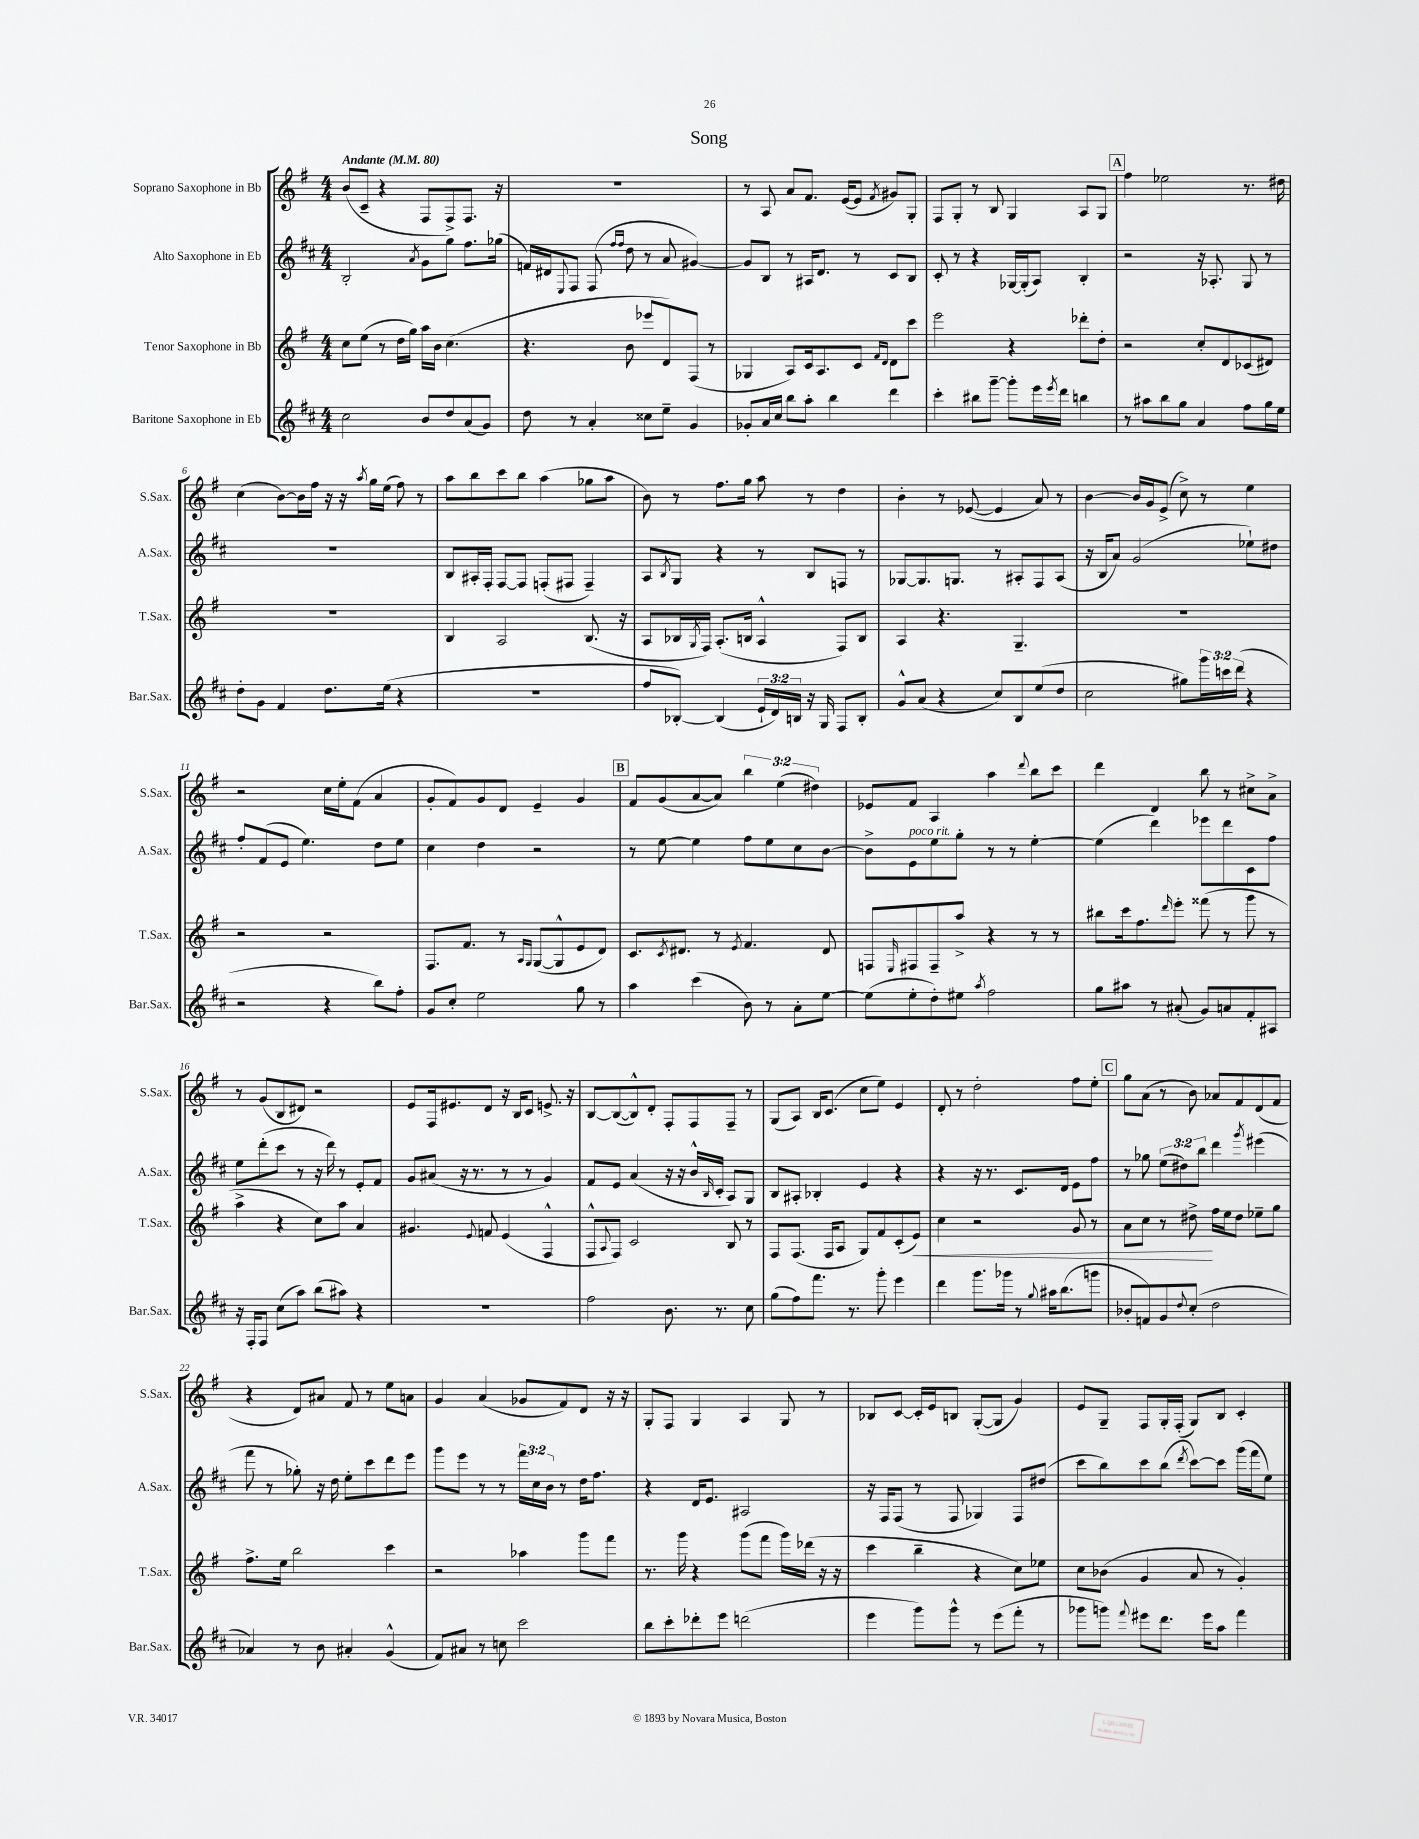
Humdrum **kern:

**kern	**kern	**kern	**kern
*staff4	*staff3	*staff2	*staff1
*clefG2	*clefG2	*clefG2	*clefG2
*k[f#c#]	*k[f#]	*k[f#c#]	*k[f#]
*M4/4	*M4/4	*M4/4	*M4/4
*MM80	*MM80	*MM80	*MM80
2cc#	8cc	2B'	(8b
.	(8ee	.	8c~
.	8r	.	4r
.	16dd	.	.
.	16gg)	.	.
.	.	8qa	.
8b	16aa	8g	8F#
.	16b	.	.
8dd	(4.cc	8gg	8F#^)
(8a	.	8.ff#	8.F#
8g)	.	.	.
.	.	(16gg-	16r
=	=	=	=
8dd	4.r	16f)	1r
.	.	16d#	.
.	.	8qqE	.
8r	.	8F#	.
4a'	.	(8F#	.
.	.	16qqff#	.
.	.	16qqff#	.
.	8b	8dd	.
8cc##	8eee-	8r	.
8ee~	8d)	8a	.
4g	(8F#	[4g#)	.
.	8r	.	.
=	=	=	=
8g-'	4G-	8g#]	8r
16a	.	8B	8A
16cc#	.	.	.
8bb	8A)	8r	8a
8aa'	16c	16A#	8.f#
.	8.A	8.d	.
4bb	.	.	.
.	.	.	([16e
.	8c	8r	8e]
.	16qqf#	.	.
.	16qqd	.	8qf#
4ddd	8d	8c#	8g#)
.	8ccc	8B	8G'
=	=	=	=
4ccc#'	2eee	8c#'	8F#
.	.	8r	8G'
8bb#	.	4r	8r
[8ggg~	.	.	8B
8ggg']	4r	[16G-	4G
.	.	(16G-']	.
16eee	.	8A)	.
8qeee	.	.	.
16ddd	.	.	.
4bb	8ddd-'	4B'	8A
.	8dd'	.	8G
=	=	=	=
8r	2r	2r	4ff#
8aa#	.	.	.
8bb	.	.	2ee-
8gg	.	.	.
4a	8cc'	16r	.
.	.	8.A-'	.
.	8d	.	.
8ff#	(8c-	8G	8.r
16gg	8d#)	8r	.
16ee	.	.	16dd#
=	=	=	=
8dd'	1r	1r	(4cc
8g	.	.	.
4f#	.	.	[8b)
.	.	.	16b]
.	.	.	16ff#
8.dd	.	.	16r
.	.	.	16r
.	.	.	8qaa
.	.	.	16gg
(16ee	.	.	(16ee
4r	.	.	8ff#)
.	.	.	8r
=	=	=	=
1r	4B	8B	8aa
.	.	16A#'	8bb
.	.	16F#'	.
.	2A	[8F#	8ccc
.	.	8F#]	8bb
.	.	(8F'	(4aa
.	.	8F#	.
.	(8.B	4F#~)	8gg-
.	.	.	8aa
.	16r	.	.
=	=	=	=
8ff#	8A	8A	8b)
.	.	8qB	.
[8B-')	16B-	8G	8r
.	8qG	.	.
.	16F#)	.	.
(4B-]	(8.A'	4r	8.ff#
.	16B	.	16gg
24e`	4A^^	8r	8aa
24d)	.	.	.
24B	.	.	.
16r	.	8B	8r
16G	.	.	.
8F#	8F#)	8F	4dd
8B'	8B	8r	.
=	=	=	=
8g^^	4A	[8G-	4b'
(8a	.	8.G-]	.
4r	4.r	.	8r
.	.	8.G	.
.	.	.	([8e-
8cc#)	.	8r	4e-]
8B	4.G~	8A#'	.
(8ee	.	8F#	8a)
8dd	.	(8A#	8r
=	=	=	=
2cc#	1r	16r	[4b
.	.	16B	.
.	.	8a)	.
.	.	(2g	16b]
.	.	.	16g
.	.	.	(8e^
8gg#)	.	.	8cc^)
24ggg	.	.	8r
24ccc	.	.	.
(24ddd	.	.	.
4r	.	8ee-`)	4ee
.	.	8dd#	.
=	=	=	=
2r	2r	8ff#'	2r
.	.	(8f#	.
.	.	8e	.
.	.	4.ee)	.
4r	2r	.	16cc
.	.	.	16ee'
.	.	.	(8f#
8bb)	.	8dd	4a
8ff#'	.	8ee	.
=	=	=	=
8g	8.F#	4cc#	8g'
8cc#'	.	.	8f#)
.	8.f#	.	.
2ee	.	4dd	8g
.	8r	.	8d
.	16qqA	.	.
.	16qqG	.	.
.	([8G	2r	4e~
.	8G^^]	.	.
8gg	8e	.	4g
8r	8d)	.	.
=	=	=	=
4aa	8.c	8r	8f#
.	.	[8ee	(8g
.	8qc	.	.
.	8.d#	.	.
(4ccc#	.	4ee]	[8a
.	8r	.	8a])
.	8qe	.	.
8b)	4.f#	8ff#	6bb
8r	.	8ee	.
.	.	.	(6ee
8a'	.	8cc#	.
.	.	.	6dd#)
[8ee	8d#	[8b	.
=	=	=	=
(8ee]	8F	8b^]	8e-
.	16qqE	.	.
8ee'	8F#	8e	8f#
8dd')	8F#~	8ee	4A
8ee#	8aa^	8gg'	.
8qaa	.	.	.
2ff#	4r	8r	4aa
.	.	8r	.
.	.	.	8qqddd
.	8r	[4ee'	8bb
.	8r	.	8ccc
=	=	=	=
8gg	8bb#	(4ee]	4ddd
8aa#	16ccc	.	.
.	8.ff#	.	.
8r	.	4ddd)	4d
.	16qqddd	.	.
(8a#'	8eee'	.	.
8g)	(8fff##	8eee-	8bb
8a	8r	8ddd	8r
8f#'	8ggg	8c#	8cc#^
8A#	8r	8ff#	8a^
=	=	=	=
16r	4aa^	8ee	8r
16F#'	.	.	.
8F#	.	(8ddd'	(8g
(8cc#	4r	8ccc#	8B
8aa)	.	8r	8d#)
(8bb	8cc)	16r	2r
.	.	16ddd)	.
8aa#)	8aa	8r	.
4r	4a	8e'	.
.	.	8f#	.
=	=	=	=
1r	4.g#	8g	8e
.	.	(8a#	16F#
.	.	.	8.e#
.	.	16r	.
.	.	8.r	.
.	8qqe	.	.
.	8f	.	8d
.	(4e	8r	16r
.	.	.	16B
.	.	8r	8c
.	4F#^^	4g)	8.e^
.	.	.	16r
=	=	=	=
2ff#	8F#^^	8f#	[8B
.	8qqA	.	.
.	8F#)	8e	(8B_
.	2c	(4a	8B^^])
.	.	.	8d'
8.b	.	16r	8F#'
.	.	16r	.
.	.	16b^^	8F#
.	.	16qqB	.
8.r	.	16c#'	.
.	8B	8A)	8F#~
8cc#	8r	8G	8r
=	=	=	=
(8gg	8F#	8B	(8G
8ff#)	(8.F#	8A#'	8A)
8.fff#	.	4B-'	16B
.	16F#	.	(8.c
.	8A	.	.
8.r	.	.	.
.	8G)	4e	8cc
8ggg'	8f#	.	8ee)
4eee	(8c'	4r	4e
.	8e)	.	.
=	=	=	=
4ddd	4cc	4r	8d'
.	.	.	8r
8.ggg	2r	16r	2dd'
.	.	8.r	.
16ggg-	.	.	.
8r	.	8.c#	.
8qqgg	.	.	.
16aa#	.	.	.
(8.bb	.	16d	.
.	8g	8e	8ff#
8ggg	8r	8ff#	8ee'
=	=	=	=
8b-'	8a	8r	8gg
8f)	8cc	8gg-	(8a
8g	8r	(12ee	8r
.	.	12dd#)	.
8qqdd	.	.	.
(8cc#'	8dd#^	.	8b)
.	.	12bb	.
2dd	16ff#	4ddd	8a-
.	16ee	.	.
.	8dd#	.	8f#
.	.	8qggg	.
.	8ee-~	(4eee#	(8d
.	8gg	.	8f#
=	=	=	=
4a-)	8.ff#^	8fff#	4r
.	.	8r	.
.	16ee	.	.
8r	2bb	8gg-')	8d)
8b	.	16r	8a#
.	.	16dd	.
4a#'	.	8ee'	8f#
.	.	8ccc#	8r
(4g^^	4ccc	8ddd	8ee
.	.	8eee	8a
=	=	=	=
8f#)	2r	8ggg	4g
8a#	.	8eee	.
8r	.	8r	(4a
8cc	.	8r	.
2ccc#	4aa-	24fff#	8g-
.	.	24cc#	.
.	.	24b	.
.	.	8r	8f#)
.	8ggg	16dd	8d
.	.	8.ff#	.
.	8fff#	.	16r
.	.	.	16r
=	=	=	=
8bb	8.r	4r	8G'
8ccc#'	.	.	8F#
.	16ggg	.	.
8ddd-'	4r	16d	4G
.	.	8.e	.
8eee	.	.	.
(2ddd	(8ggg	2A#	4A
.	8fff#	.	.
.	16ggg)	.	8G
.	(16ddd-	.	.
.	16r	.	8r
.	16r	.	.
=	=	=	=
4eee	4ccc	16r	8B-
.	.	16F#	.
.	.	(8F#	[8c
8ggg)	4bb~	8r	16c']
.	.	.	16e
8ggg^^	.	8F#	8B
8r	4r	4G-)	([8G'
(8eee	.	.	8G]
8fff#'	8cc)	8F#	4g)
8r	8ee-	(8dd#	.
=	=	=	=
8ggg-	8cc	8ccc#	8e
8ggg)	(8b-	8bb)	8G~
8qqfff#	.	.	.
8eee#	4g	8ccc#	8F#
8.ddd	.	(8bb	16G'
.	.	.	(16F#'
.	.	8qddd	.
.	8a	[8ccc#)	8G)
16eee#	.	.	.
8aa	8r	8ccc#]	8B
4fff#	4g')	(16ggg	4c'
.	.	16fff#	.
.	.	8ee)	.
==	==	==	==
*-	*-	*-	*-
